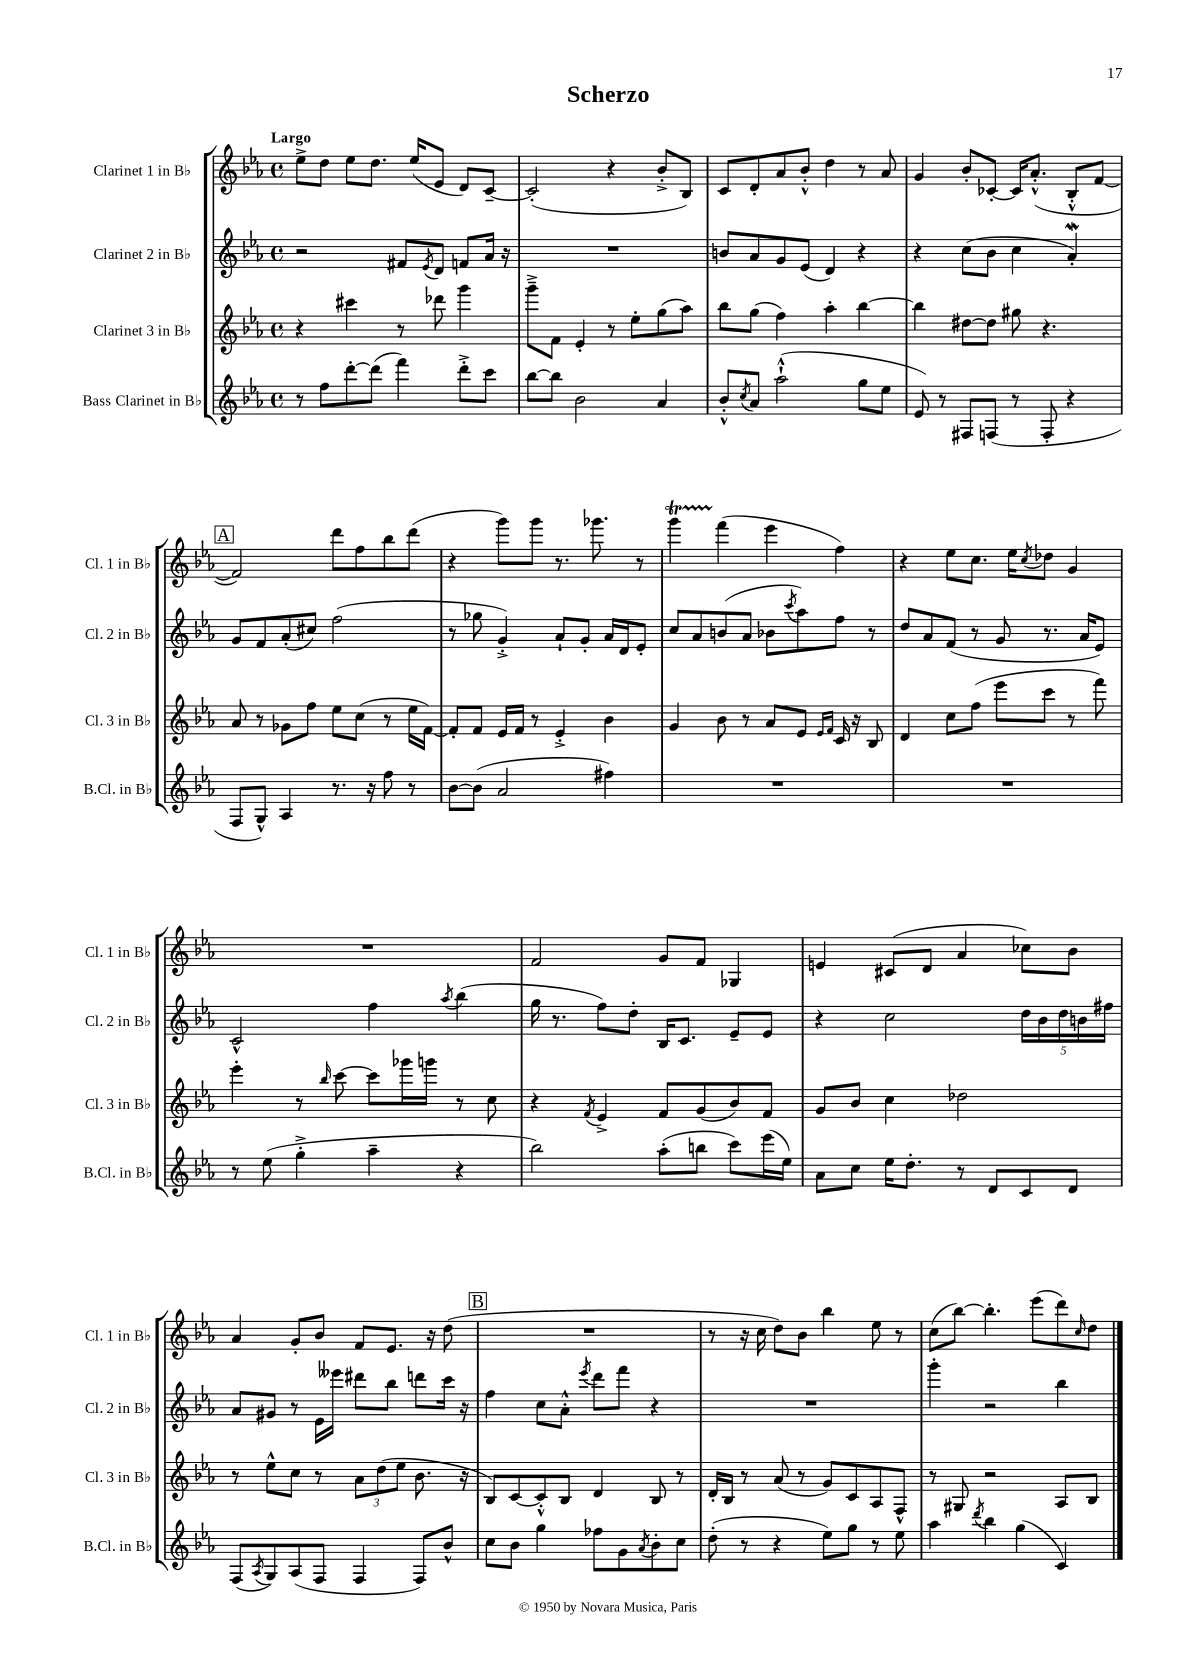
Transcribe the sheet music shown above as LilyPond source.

\header { title = "Scherzo" }
<<
\new StaffGroup <<
\new Staff = "s0" \with { instrumentName = "Clarinet 1 in Bb" shortInstrumentName = "Cl. 1 in Bb" } {
    \clef treble \key ees \major \defaultTimeSignature \time 4/4 \tempo "Largo"
    ees''8-> d''8 ees''8 d''8. ees''16( ees'8 d'8) c'8~-- |
    c'2-.( r4 bes'8-.-> bes8) |
    c'8 d'8-. aes'8 bes'8-.-^ d''4 r8 aes'8 |
    g'4 bes'8-. ces'8~-. ces'16 aes'8.-.-^( bes8-.-^ f'8~ |
    \mark \markup { \box "A" } f'2) d'''8 f''8 bes''8 d'''8( |
    r4 g'''8) g'''8 r8. ges'''8. r8 |
    g'''4\startTrillSpan f'''4\stopTrillSpan( ees'''4 f''4) |
    r4 ees''8 c''8. ees''16 \acciaccatura { c''8 } des''8 g'4 |
    R1 |
    f'2 g'8 f'8 ges4 |
    e'4 cis'8( d'8 aes'4 ces''8) bes'8 |
    aes'4 g'8-. bes'8 f'8 ees'8. r16 d''8( |
    \mark \markup { \box "B" } R1 |
    r8 r16 c''16 d''8) bes'8 bes''4 ees''8 r8 |
    c''8( bes''8~) bes''4.-. ees'''8( d'''8) \grace { c''16 } d''8 \bar "|." |
}
\new Staff = "s1" \with { instrumentName = "Clarinet 2 in Bb" shortInstrumentName = "Cl. 2 in Bb" } {
    \clef treble \key ees \major \defaultTimeSignature \time 4/4
    r2 fis'8 \acciaccatura { ees'8 } d'8 f'8 aes'16 r16 |
    R1 |
    b'8 aes'8 g'8 ees'8( d'4) r4 |
    r4 c''8( bes'8 c''4 aes'4-.\mordent) |
    \mark \markup { \box "A" } g'8 f'8 aes'8-.( cis''8) f''2( |
    r8 ges''8 g'4-.->) aes'8-! g'8-. aes'16 d'16 ees'8-. |
    c''8 aes'8 b'8( aes'8 bes'8 \acciaccatura { c'''8 } aes''8) f''8 r8 |
    d''8 aes'8 f'8( r8 g'8 r8. aes'16 ees'8) |
    c'2-^ f''4 \acciaccatura { aes''8 } bes''4( |
    g''16 r8. f''8) d''8-. bes16 c'8. ees'8-- ees'8 |
    r4 c''2 \tuplet 5/4 { d''16 bes'16 d''16 b'16 fis''16 } |
    aes'8 gis'8 r8 ees'16 eeses'''16 dis'''8 bes''8 d'''8 c'''16 r16 |
    \mark \markup { \box "B" } f''4 c''8 aes'8-.-^ \acciaccatura { ees'''8 } d'''8 f'''8 r4 |
    R1 |
    g'''4-. r2 bes''4 \bar "|." |
}
\new Staff = "s2" \with { instrumentName = "Clarinet 3 in Bb" shortInstrumentName = "Cl. 3 in Bb" } {
    \clef treble \key ees \major \defaultTimeSignature \time 4/4
    r4 cis'''4 r8 des'''8 g'''4 |
    g'''8---> f'8 ees'4-. r8 ees''8-. g''8( aes''8) |
    bes''8 g''8( f''4) aes''4-. bes''4~ |
    bes''4 dis''8~ dis''8 gis''8 r4. |
    \mark \markup { \box "A" } aes'8 r8 ges'8 f''8 ees''8 c''8( r8 ees''16 f'16~) |
    f'8-. f'8 ees'16 f'16 r8 ees'4-.-> bes'4 |
    g'4 bes'8 r8 aes'8 ees'8 \grace { ees'16 f'16 } c'16 r16 bes8 |
    d'4 c''8 f''8( ees'''8 c'''8 r8 f'''8) |
    ees'''4-. r8 \grace { bes''16 } c'''8~ c'''8 ges'''16 g'''16 r8 c''8 |
    r4 \acciaccatura { f'8 } ees'4-> f'8 g'8( bes'8) f'8 |
    g'8 bes'8 c''4 des''2 |
    r8 ees''8-^ c''8 r8 \tuplet 3/2 { aes'8 d''8( ees''8 } bes'8. r16 |
    \mark \markup { \box "B" } bes8) c'8~ c'8-.-^ bes8 d'4 bes8 r8 |
    d'16-. bes16 r8 aes'8( r8 g'8) c'8 aes8 f8-^ |
    r8 gis8 r2 aes8 bes8 \bar "|." |
}
\new Staff = "s3" \with { instrumentName = "Bass Clarinet in Bb" shortInstrumentName = "B.Cl. in Bb" } {
    \clef treble \key ees \major \defaultTimeSignature \time 4/4
    r8 f''8 d'''8~-. d'''8( f'''4) d'''8-.-> c'''8 |
    bes''8~ bes''8 bes'2 aes'4 |
    bes'8-.-^ \acciaccatura { c''8 } aes'8 aes''2-!-^( g''8 ees''8 |
    ees'8) r8 fis8 f8( r8 f8-. r4 |
    \mark \markup { \box "A" } f8 g8-^) aes4 r8. r16 f''8 r8 |
    bes'8~ bes'8( aes'2 fis''4) |
    R1 |
    R1 |
    r8 ees''8( g''4-.-> aes''4-- r4 |
    bes''2) aes''8-.( b''8 c'''8) ees'''16( ees''16) |
    aes'8 c''8 ees''16 d''8.-. r8 d'8 c'8 d'8 |
    f8( \acciaccatura { aes8 } g8) aes8( f8 f4 f8) bes'8-^ |
    \mark \markup { \box "B" } c''8 bes'8 g''4 fes''8 g'8 \acciaccatura { aes'8 } bes'8-. c''8 |
    d''8-.( r8 r4 ees''8) g''8 r8 ees''8 |
    aes''4 \acciaccatura { d'''8 } bes''4 g''4( c'4) \bar "|." |
}
>>
>>
\layout { \context { \Score \remove "Bar_number_engraver" } }
